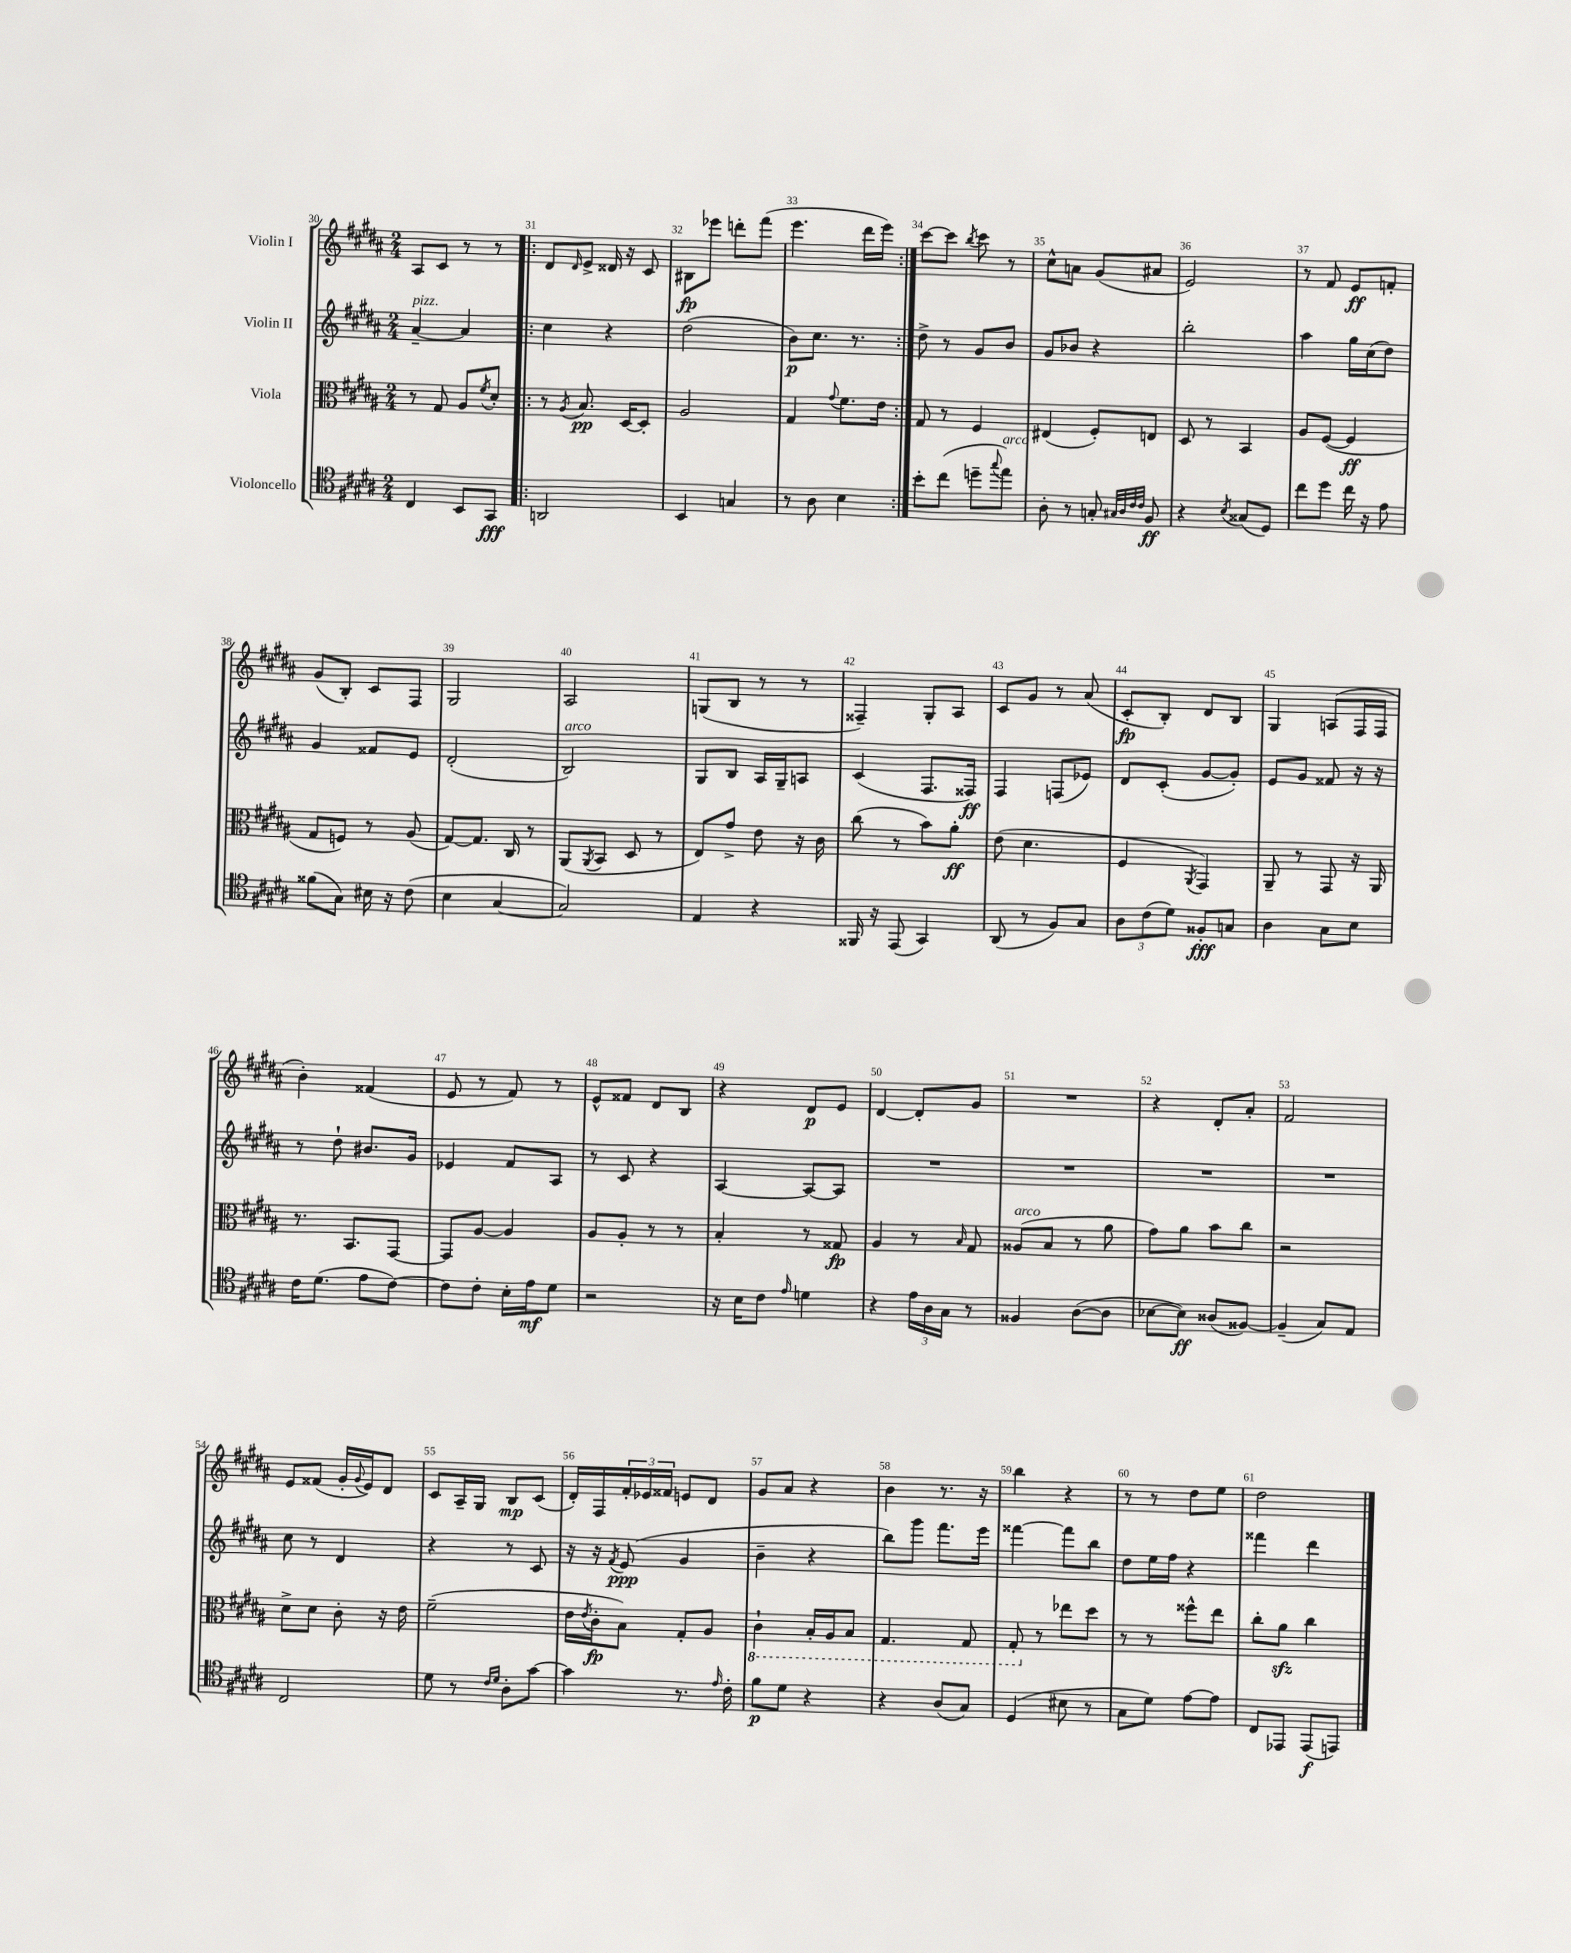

**kern	**dynam	**kern	**dynam	**kern	**dynam	**kern	**dynam
*part4	*part4	*part3	*part3	*part2	*part2	*part1	*part1
*staff4	*staff4	*staff3	*staff3	*staff2	*staff2	*staff1	*staff1
*I"Violoncello	*	*I"Viola	*	*I"Violin II	*	*I"Violin I	*
*clefC4	*	*clefC3	*	*clefG2	*	*clefG2	*
*k[f#c#g#d#a#]	*	*k[f#c#g#d#a#]	*	*k[f#c#g#d#a#]	*	*k[f#c#g#d#a#]	*
*M2/4	*	*M2/4	*	*M2/4	*	*M2/4	*
=30	=30	=30	=30	=30	=30	=30	=30
!	!	!	!	!LO:TX:a:i:t=pizz.	!	!	!
4C#/	.	8r	.	[4a#~/	.	8A#/L	.
.	.	8G#/	.	.	.	8c#/J	.
8BB/L	.	8A#/L	.	4a#/]	.	8r	.
.	.	8qf#/	.	.	.	.	.
8GG#/J	fff	8d#'/J	.	.	.	8r	.
=31!|:	=31!|:	=31!|:	=31!|:	=31!|:	=31!|:	=31!|:	=31!|:
2AAn/	.	8r	.	4cc#\	.	8d#/L	.
.	.	8qA#/	.	.	.	16qqd#/	.
.	.	8.B/	pp	.	.	8e^/J	.
.	.	.	.	4r	.	16d##X/	.
.	.	[16D#/KL	.	.	.	16r	.
.	.	8D#'/J]	.	.	.	8c#/	.
=32	=32	=32	=32	=32	=32	=32	=32
4BB/	.	2A#/	.	(2dd#\	.	8B#X\L	fp
.	.	.	.	.	.	8eee-X\J	.
4Gn/	.	.	.	.	.	8dddn'\L	.
.	.	.	.	.	.	(8fff#\J	.
=33	=33	=33	=33	=33	=33	=33	=33
8r	.	4G#/	.	8b\L)	p	4.eee\	.
8A#\	.	.	.	8.cc#\J	.	.	.
.	.	8qqg#/	.	.	.	.	.
4B\	.	8.f#\L	.	.	.	.	.
.	.	.	.	8.r	.	.	.
.	.	.	.	.	.	16ddd#\LL	.
.	.	16e\Jk	.	.	.	16eee\JJ)	.
=34:|!	=34:|!	=34:|!	=34:|!	=34:|!	=34:|!	=34:|!	=34:|!
8b'\L	.	8G#/	.	8dd#^\	.	[8ccc#\L	.
(8cc#\J	.	8r	.	8r	.	8ccc#\J]	.
.	.	.	.	.	.	8qbb/	.
8ddn~\L	.	4F#/	.	8g#/L	.	8ccc#\	.
8qqgg#/	.	.	.	.	.	.	.
!LO:TX:a:i:t=arco	!	!	!	!	!	!	!
8ee\J)	.	.	.	8b/J	.	8r	.
=35	=35	=35	=35	=35	=35	=35	=35
8A#'\	.	(4E#X/	.	8g#/L	.	8cc#^^\L	.
8r	.	.	.	8b-X/J	.	8an\J	.
8Gn'/	.	8F#'/L)	.	4r	.	(8g#/L	.
32qqG#X/LLL	.	.	.	.	.	.	.
32qqA#/	.	.	.	.	.	.	.
32qqc#/	.	.	.	.	.	.	.
32qqc#/JJJ	.	.	.	.	.	.	.
8F#/	ff	8En/J	.	.	.	8a#X/J	.
=36	=36	=36	=36	=36	=36	=36	=36
4r	.	8D#/	.	2bb'\	.	2e/)	.
.	.	8r	.	.	.	.	.
8qB/	.	.	.	.	.	.	.
(8G##X/L	.	4BB/	.	.	.	.	.
8D#/J)	.	.	.	.	.	.	.
=37	=37	=37	=37	=37	=37	=37	=37
8cc#\L	.	8A#/L	.	4aa#\	.	8r	.
8dd#\J	.	([8F#/J	.	.	.	8f#/	.
16cc#\	.	4F#/]	ff	16gg#\LL	.	8e/L	ff
16r	.	.	.	(16cc#\J	.	.	.
8e\	.	.	.	8dd#\J)	.	8fn'/J	.
!!LO:LB:g=z
=38	=38	=38	=38	=38	=38	=38	=38
(8f##X\L	.	8G#/L	.	4g#/	.	(8g#/L	.
8G#\J)	.	8Fn/J)	.	.	.	8B'/J)	.
16B#X\	.	8r	.	8f##X/L	.	8c#/L	.
16r	.	.	.	.	.	.	.
(8c#\	.	(8A#/	.	8e/J	.	8F#/J	.
=39	=39	=39	=39	=39	=39	=39	=39
4B\	.	[8G#/L)	.	(2d#'/	.	2G#/	.
.	.	8.G#/J]	.	.	.	.	.
[4G#/	.	.	.	.	.	.	.
.	.	16C#/	.	.	.	.	.
.	.	8r	.	.	.	.	.
=40	=40	=40	=40	=40	=40	=40	=40
!	!	!	!	!LO:TX:a:i:t=arco	!	!	!
2G#/])	.	(8AA#/L	.	2B/)	.	2A#/	.
.	.	8qAA#/	.	.	.	.	.
.	.	8BB/J	.	.	.	.	.
.	.	8D#/	.	.	.	.	.
.	.	8r	.	.	.	.	.
=41	=41	=41	=41	=41	=41	=41	=41
4E/	.	8E/L)	.	8G#/L	.	(8Gn/L	.
.	.	8g#^/J	.	8B/J	.	8B/J	.
4r	.	8e\	.	16A#/LL	.	8r	.
.	.	.	.	16G#~/J	.	.	.
.	.	16r	.	8An/J	.	8r	.
.	.	16c#\	.	.	.	.	.
=42	=42	=42	=42	=42	=42	=42	=42
16FF##X/	.	(8cc#\	.	(4c#/	.	4F##X~/)	.
16r	.	.	.	.	.	.	.
(8EE/	.	8r	.	.	.	.	.
4GG#/)	.	8b\L)	.	8.F#/L	.	8G#'/L	.
.	.	8a#'\J	ff	.	.	8A#/J	.
.	.	.	.	16F##X/Jk)	ff	.	.
=43	=43	=43	=43	=43	=43	=43	=43
(8AA#/	.	(8e\	.	4F#/	.	8c#/L	.
8r	.	4.d#\	.	.	.	8g#/J	.
8F#/L)	.	.	.	(8Fn/L	.	8r	.
8G#/J	.	.	.	8e-X/J)	.	(8a#/	.
=44	=44	=44	=44	=44	=44	=44	=44
12A#\L	.	4F#/	.	8d#/L	.	8c#'/L	fp
(12c#\	.	.	.	.	.	.	.
.	.	.	.	(8c#'/J	.	8B'/J)	.
12d#\J)	.	.	.	.	.	.	.
.	.	8qAA#/	.	.	.	.	.
8F##X'/L	fff	4GG#/)	.	[8g#/L	.	8d#/L	.
8Gn/J	.	.	.	8g#'/J])	.	8B/J	.
=45	=45	=45	=45	=45	=45	=45	=45
4A#\	.	8AA#~/	.	8e/L	.	4G#/	.
.	.	8r	.	8g#/J	.	.	.
8G#\L	.	8GG#/	.	8f##X/	.	(8An/L	.
8B\J	.	16r	.	16r	.	16F#/L	.
.	.	16AA#/	.	16r	.	16F#/JJ	.
!!LO:LB:g=z
=46	=46	=46	=46	=46	=46	=46	=46
16c#\KL	.	8.r	.	8r	.	4b'\)	.
(8.d#\J	.	.	.	.	.	.	.
.	.	.	.	8dd#`\	.	.	.
.	.	8.BB/L	.	.	.	.	.
8e\L	.	.	.	8.b#X/L	.	(4f##X/	.
[8c#\J)	.	[8GG#/J	.	.	.	.	.
.	.	.	.	16g#/Jk	.	.	.
=47	=47	=47	=47	=47	=47	=47	=47
8c#\L]	.	8GG#/L]	.	4e-X/	.	8e/	.
8c#'\J	.	[8A#/J	.	.	.	8r	.
16B'\LL	.	4A#/]	.	8f#/L	.	8f#/)	.
16e\J	mf	.	.	.	.	.	.
8d#\J	.	.	.	8A#/J	.	8r	.
=48	=48	=48	=48	=48	=48	=48	=48
2r	.	8A#/L	.	8r	.	8e^^/L	.
.	.	8A#'/J	.	8c#/	.	8f##X/J	.
.	.	8r	.	4r	.	8d#/L	.
.	.	8r	.	.	.	8B/J	.
=49	=49	=49	=49	=49	=49	=49	=49
16r	.	4B'/	.	[4A#/	.	4r	.
16B\KL	.	.	.	.	.	.	.
8c#\J	.	.	.	.	.	.	.
16qqe/	.	.	.	.	.	.	.
4dn\	.	8r	.	8A#/L_	.	8d#/L	p
.	.	8G##X/	fp	8A#/J]	.	8e/J	.
=50	=50	=50	=50	=50	=50	=50	=50
4r	.	4A#/	.	2r	.	[4d#/	.
24e\LL	.	8r	.	.	.	8d#'/L]	.
24A#\	.	.	.	.	.	.	.
24G#\JJ	.	.	.	.	.	.	.
.	.	16qqB/	.	.	.	.	.
8r	.	8G#/	.	.	.	8g#/J	.
=51	=51	=51	=51	=51	=51	=51	=51
!	!	!LO:TX:a:i:t=arco	!	!	!	!	!
4F##X/	.	(8A##X/L	.	2r	.	2r	.
.	.	8B/J	.	.	.	.	.
([8A#\L	.	8r	.	.	.	.	.
8A#\J]	.	8a#\	.	.	.	.	.
=52	=52	=52	=52	=52	=52	=52	=52
[8B-X\L	.	8g#\L)	.	2r	.	4r	.
8B-\J])	ff	8a#\J	.	.	.	.	.
(8A##X/L	.	8b\L	.	.	.	8d#'/L	.
[8F##X/J)	.	8cc#\J	.	.	.	8a#'/J	.
=53	=53	=53	=53	=53	=53	=53	=53
(4F##~/]	.	2r	.	2r	.	2f#/	.
8G#/L)	.	.	.	.	.	.	.
8E/J	.	.	.	.	.	.	.
!!LO:LB:g=z
=54	=54	=54	=54	=54	=54	=54	=54
2C#/	.	8d#^\L	.	8cc#\	.	8e/L	.
.	.	8d#\J	.	8r	.	(8f##X/J	.
.	.	8c#'\	.	4d#/	.	16g#'/LL	.
.	.	.	.	.	.	8qqg#/	.
.	.	.	.	.	.	16e/J)	.
.	.	16r	.	.	.	8d#/J	.
.	.	16e\	.	.	.	.	.
=55	=55	=55	=55	=55	=55	=55	=55
8d#\	.	(2f#~\	.	4r	.	8c#/L	.
8r	.	.	.	.	.	16A#~/L	.
.	.	.	.	.	.	16G#/JJ	.
16qqc#/LL	.	.	.	.	.	.	.
16qqd#/JJ	.	.	.	.	.	.	.
8A#'\L	.	.	.	8r	.	8B/L	mp
[8g#\J	.	.	.	8c#/	.	(8c#/J	.
=56	=56	=56	=56	=56	=56	=56	=56
4g#\]	.	16e\LL	.	16r	.	16d#'/LL)	.
.	.	8qe/	.	.	.	.	.
.	.	16c#'\J	fp	16r	.	16F#/	.
.	.	.	.	8qf#/	.	.	.
.	.	8B\J)	.	(8e/	ppp	24f#'/	.
.	.	.	.	.	.	24e-X/	.
.	.	.	.	.	.	24f##X/JJ	.
8.r	.	8G#'/L	.	4g#/	.	8en/L	.
.	.	8A#/J	.	.	.	8d#/J	.
16qqe/	.	.	.	.	.	.	.
16c#'\	.	.	.	.	.	.	.
=57	=57	=57	=57	=57	=57	=57	=57
*	*	*8ba	*	*	*	*	*
8f#\L	p	4C#`\	.	4b~\	.	8g#/L	.
8d#\J	.	.	.	.	.	8a#/J	.
4r	.	16BB'/LL	.	4r	.	4r	.
.	.	16AA#/J	.	.	.	.	.
.	.	8BB/J	.	.	.	.	.
=58	=58	=58	=58	=58	=58	=58	=58
4r	.	4.GG#/	.	8bb\L)	.	4b\	.
.	.	.	.	8ggg#\J	.	.	.
(8A#/L	.	.	.	8.fff#\L	.	8.r	.
8G#/J)	.	8GG#/	.	.	.	.	.
.	.	.	.	16eee\Jk	.	16r	.
=59	=59	=59	=59	=59	=59	=59	=59
(4D#/	.	8GG#'/	.	[4fff##X\	.	4bb\	.
*	*	*X8ba	*	*	*	*	*
.	.	8r	.	.	.	.	.
8B#X\	.	8ee-X\L	.	8fff##\L]	.	4r	.
8r	.	8dd#\J	.	8bb\J	.	.	.
=60	=60	=60	=60	=60	=60	=60	=60
8G#\L	.	8r	.	8dd#\L	.	8r	.
8d#\J)	.	8r	.	16ee\L	.	8r	.
.	.	.	.	16ff#\JJ	.	.	.
[8e\L	.	8ff##X^^\L	.	4r	.	8dd#\L	.
8e\J]	.	8ee\J	.	.	.	8ee\J	.
=61	=61	=61	=61	=61	=61	=61	=61
8C#/L	.	8cc#'\L	.	4fff##X\	.	2dd#\	.
8EE-X/J	.	8a#zz\J	.	.	.	.	.
(8EE-/L	f	4cc#\	.	4ddd#\	.	.	.
8EEn/J)	.	.	.	.	.	.	.
==	==	==	==	==	==	==	==
*-	*-	*-	*-	*-	*-	*-	*-
